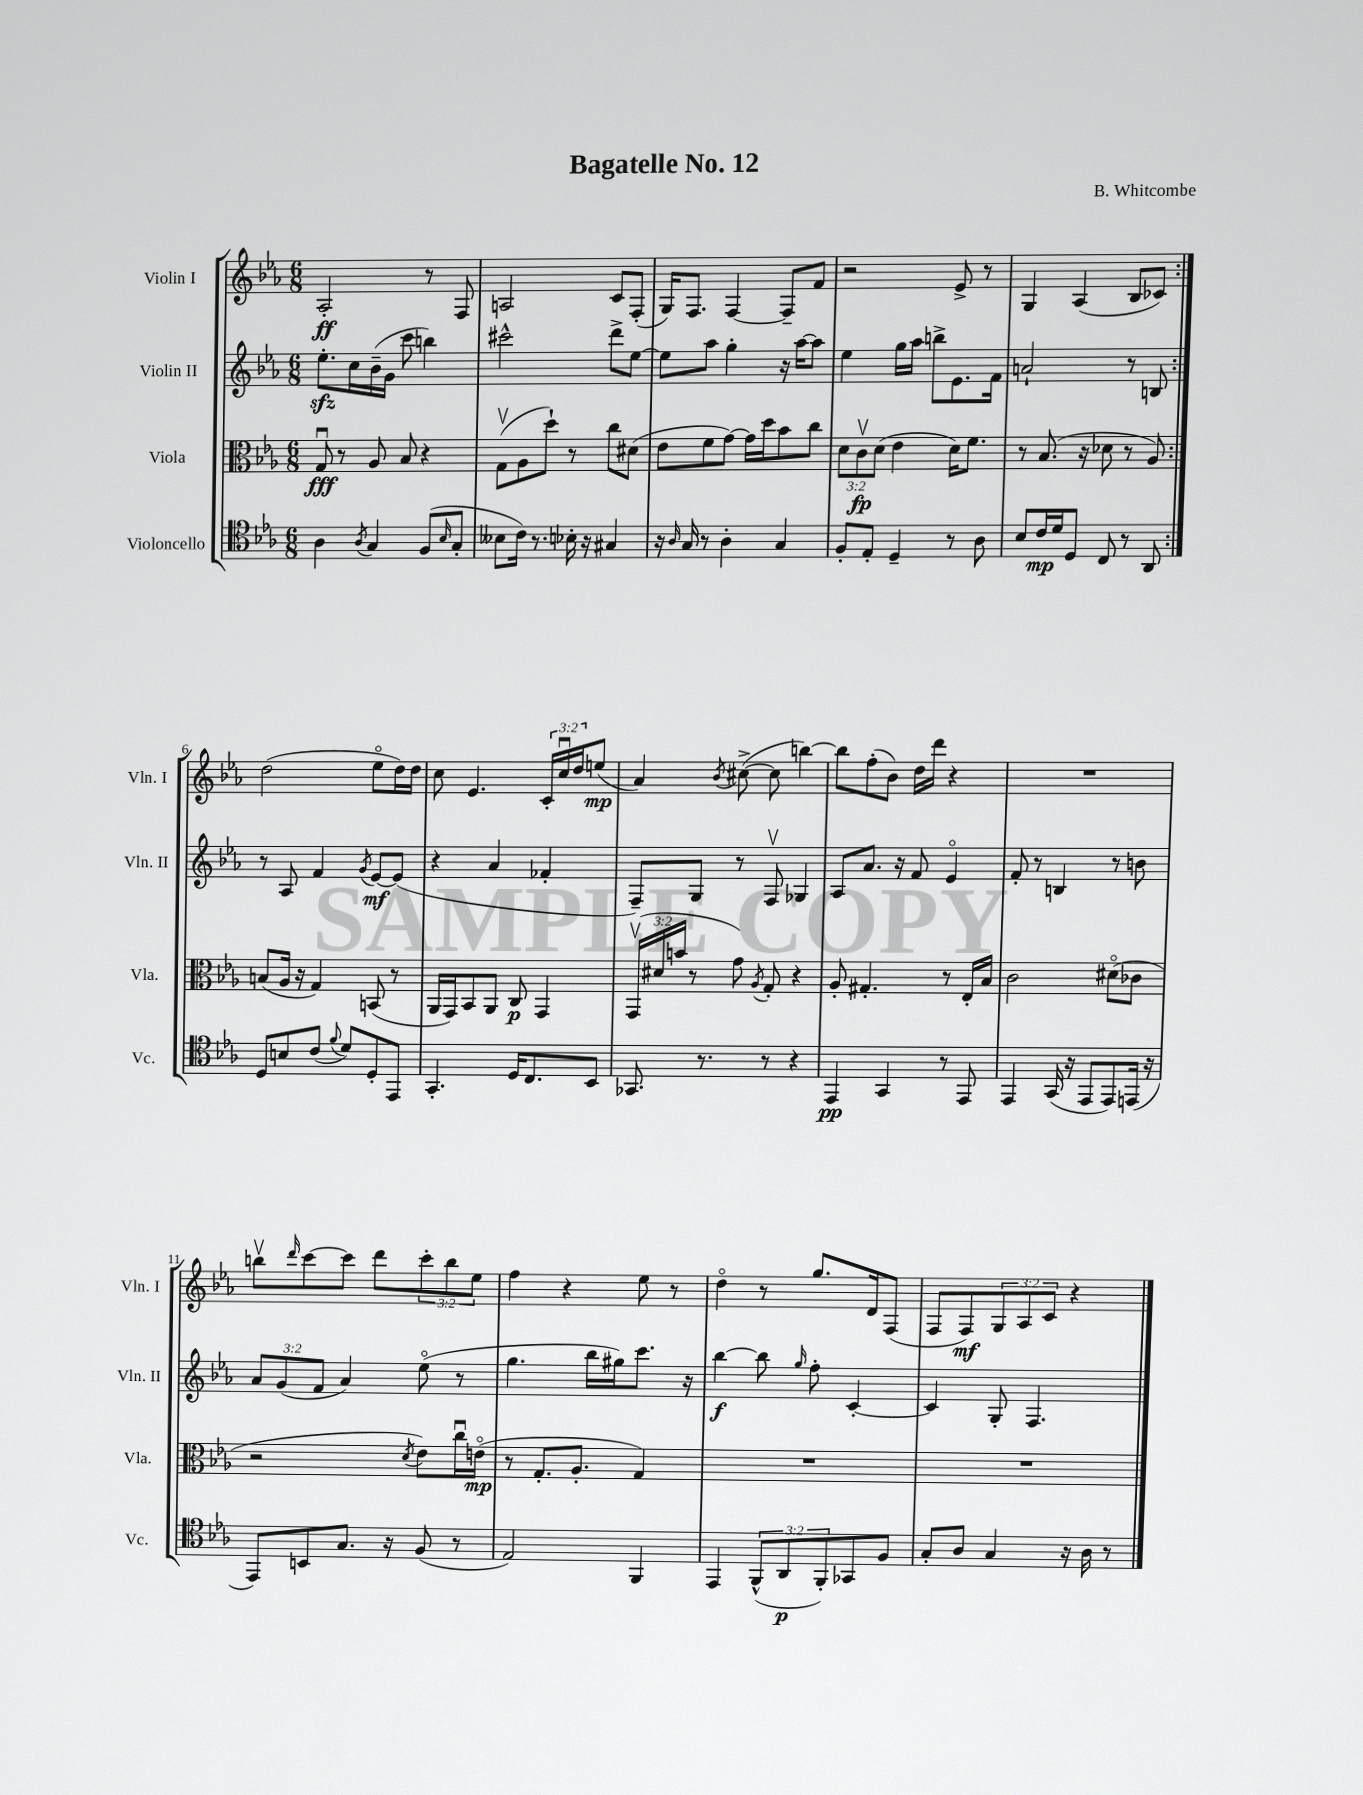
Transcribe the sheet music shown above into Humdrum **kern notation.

**kern	**kern	**kern	**kern
*staff4	*staff3	*staff2	*staff1
*clefC4	*clefC3	*clefG2	*clefG2
*k[b-e-a-]	*k[b-e-a-]	*k[b-e-a-]	*k[b-e-a-]
*M6/8	*M6/8	*M6/8	*M6/8
4A-\	8Gu/	8.ee-'\L	2A-'/
.	8r	.	.
.	.	16cc\L	.
8qA-/	.	.	.
4G/	8A-/	(16b-~\	.
.	.	16g\JJ	.
.	8B-/	8ccc\	.
(8F/L	4r	4bb\)	8r
16qqB-/	.	.	.
8G'/J	.	.	8F/
=	=	=	=
8B--\L	(8Gv\L	2ccc#^^\	2A/
16c\Jk)	8A-\	.	.
8.r	.	.	.
.	8dd`\J)	.	.
16B-'\	8r	.	.
16r	.	.	.
4G#/	8cc\L	8ddd^\L	8c/L
.	(8d#\J	[8ee-\J	(8F'/J
=	=	=	=
16r	8e-\L	8ee-\]L	16G/LK)
16qqA-/	.	.	.
16G/	.	.	8.F/J
8r	8f\	8aa-\J	.
4A-'\	[8g\J)	4gg'\	[4F/
.	16g\]LL	.	.
.	16dd\J	.	.
4G/	8b-\	16r	8F~/]L
.	.	[16aa-\LK	.
.	8cc\J	8aa-\]J	8f/J
=	=	=	=
8F'/L	12d\L	4ee-\	2r
.	12cv\	.	.
8E-'/J	.	.	.
.	(12d\J	.	.
4D~/	4e-\	16gg\LL	.
.	.	16aa-\JJ	.
.	.	8bb^\L	.
8r	16d\LK)	8.e-\	8e-^/
.	8.f\J	.	.
8A-\	.	.	8r
.	.	16f\Jk	.
=	=	=	=
8B-/L	8r	2a`/	4G/
16c/L	(8.B-/	.	.
16d/J	.	.	.
8D/J	.	.	(4A-/
.	16r	.	.
8C/	8d-\	.	.
8r	8r	8r	8B-/L
8AA-/	8A-/)	8B/	8c-/J)
=:|!	=:|!	=:|!	=:|!
8D/L	(8B/L	8r	(2dd\
8B/	16A-/Jk	8A-/	.
.	16r	.	.
(8c/J	4G/)	4f/	.
8qqf/	.	.	.
8d/L)	.	.	.
.	.	8qg/	.
8D'/	(8BB/	[8e-/L	8ee-o\L
8EE-/J	8r	(8e-/]J	16dd\L)
.	.	.	16dd\JJ
=	=	=	=
4.GG'/	16AA-/LL	4r	8cc\
.	16GG/J)	.	.
.	8BB-/	.	4.e-/
.	8AA-/J	4a-/	.
16D/LK	8C/	.	.
8.C/	.	.	.
.	4GG/	4f-'/	24c'/LL
.	.	.	24ccu/
.	.	.	24dd/J
8BB-/J	.	.	(8ee/J
=	=	=	=
8.GG-/	(24GGv/LL	8F~/L)	4a-/)
.	24d#/	.	.
.	24b/JJ	.	.
.	8r	8G/J	.
8.r	.	.	.
.	.	.	8qb-/
.	8g\)	8r	([8cc#^\
.	8qA-/	.	.
8r	8G'/	8Fv/	8cc#\]
4r	4r	4G-/	[4bb\)
=	=	=	=
4EE-/	8A-'/	8A-/L	8bb\]L
.	4.G#'/	8.a-/J	(8ff'\
4GG/	.	.	8b-\J)
.	.	16r	.
.	.	8f/	16dd\LL
.	.	.	16ddd\JJ
8r	8r	4e-o/	4r
8EE-/	16E-'/LL	.	.
.	16B-/JJ	.	.
=	=	=	=
4EE-/	2c\	8f'/	2.r
.	.	8r	.
(16GG/	.	4B/	.
16r	.	.	.
8EE-/L	.	.	.
8EE-/)	(8d#o\L	8r	.
(16EE/Jk	8c-\J	8b\	.
16r	.	.	.
=	=	=	=
8EE-/L)	2r	12a-/L	8bbv\L
.	.	(12g/	.
.	.	.	16qqddd/
8BB/	.	.	[8ccc\
.	.	12f/J	.
8.G/J	.	4a-/)	8ccc\]J
.	.	.	8ddd\L
16r	.	.	.
.	8qd/	.	.
(8F/	8e-\L)	(8ee-o\	12ccc'\
.	.	.	12bb\
8r	16ccu\L	8r	.
.	.	.	12ee-\J
.	(16eo\JJ	.	.
=	=	=	=
2E-/)	8r	4.gg\	4ff\
.	8.G'/L	.	.
.	.	.	4r
.	8.A-'/J	.	.
.	.	16bb-\LL	.
.	.	16gg#\J)	.
4FF/	4G/)	8.ccc\J	8ee-\
.	.	.	8r
.	.	16r	.
=	=	=	=
4EE-/	2.r	[4bb-\	4ddo\
(12FF^^/L	.	8bb-\]	8r
12AA-/	.	.	.
.	.	16qqgg/	.
.	.	8ff'\	8.gg/L
12FF'/)	.	.	.
8GG-/	.	[4c'/	.
.	.	.	16d/k
8F/J	.	.	(8F/J
=	=	=	=
8G'/L	2.r	4c/]	8F/L
8A-/J	.	.	8F/)
4G/	.	8G'/	12G/
.	.	.	12A-/
.	.	4.F/	.
.	.	.	12c/J
16r	.	.	4r
16A-\	.	.	.
8r	.	.	.
==	==	==	==
*-	*-	*-	*-
